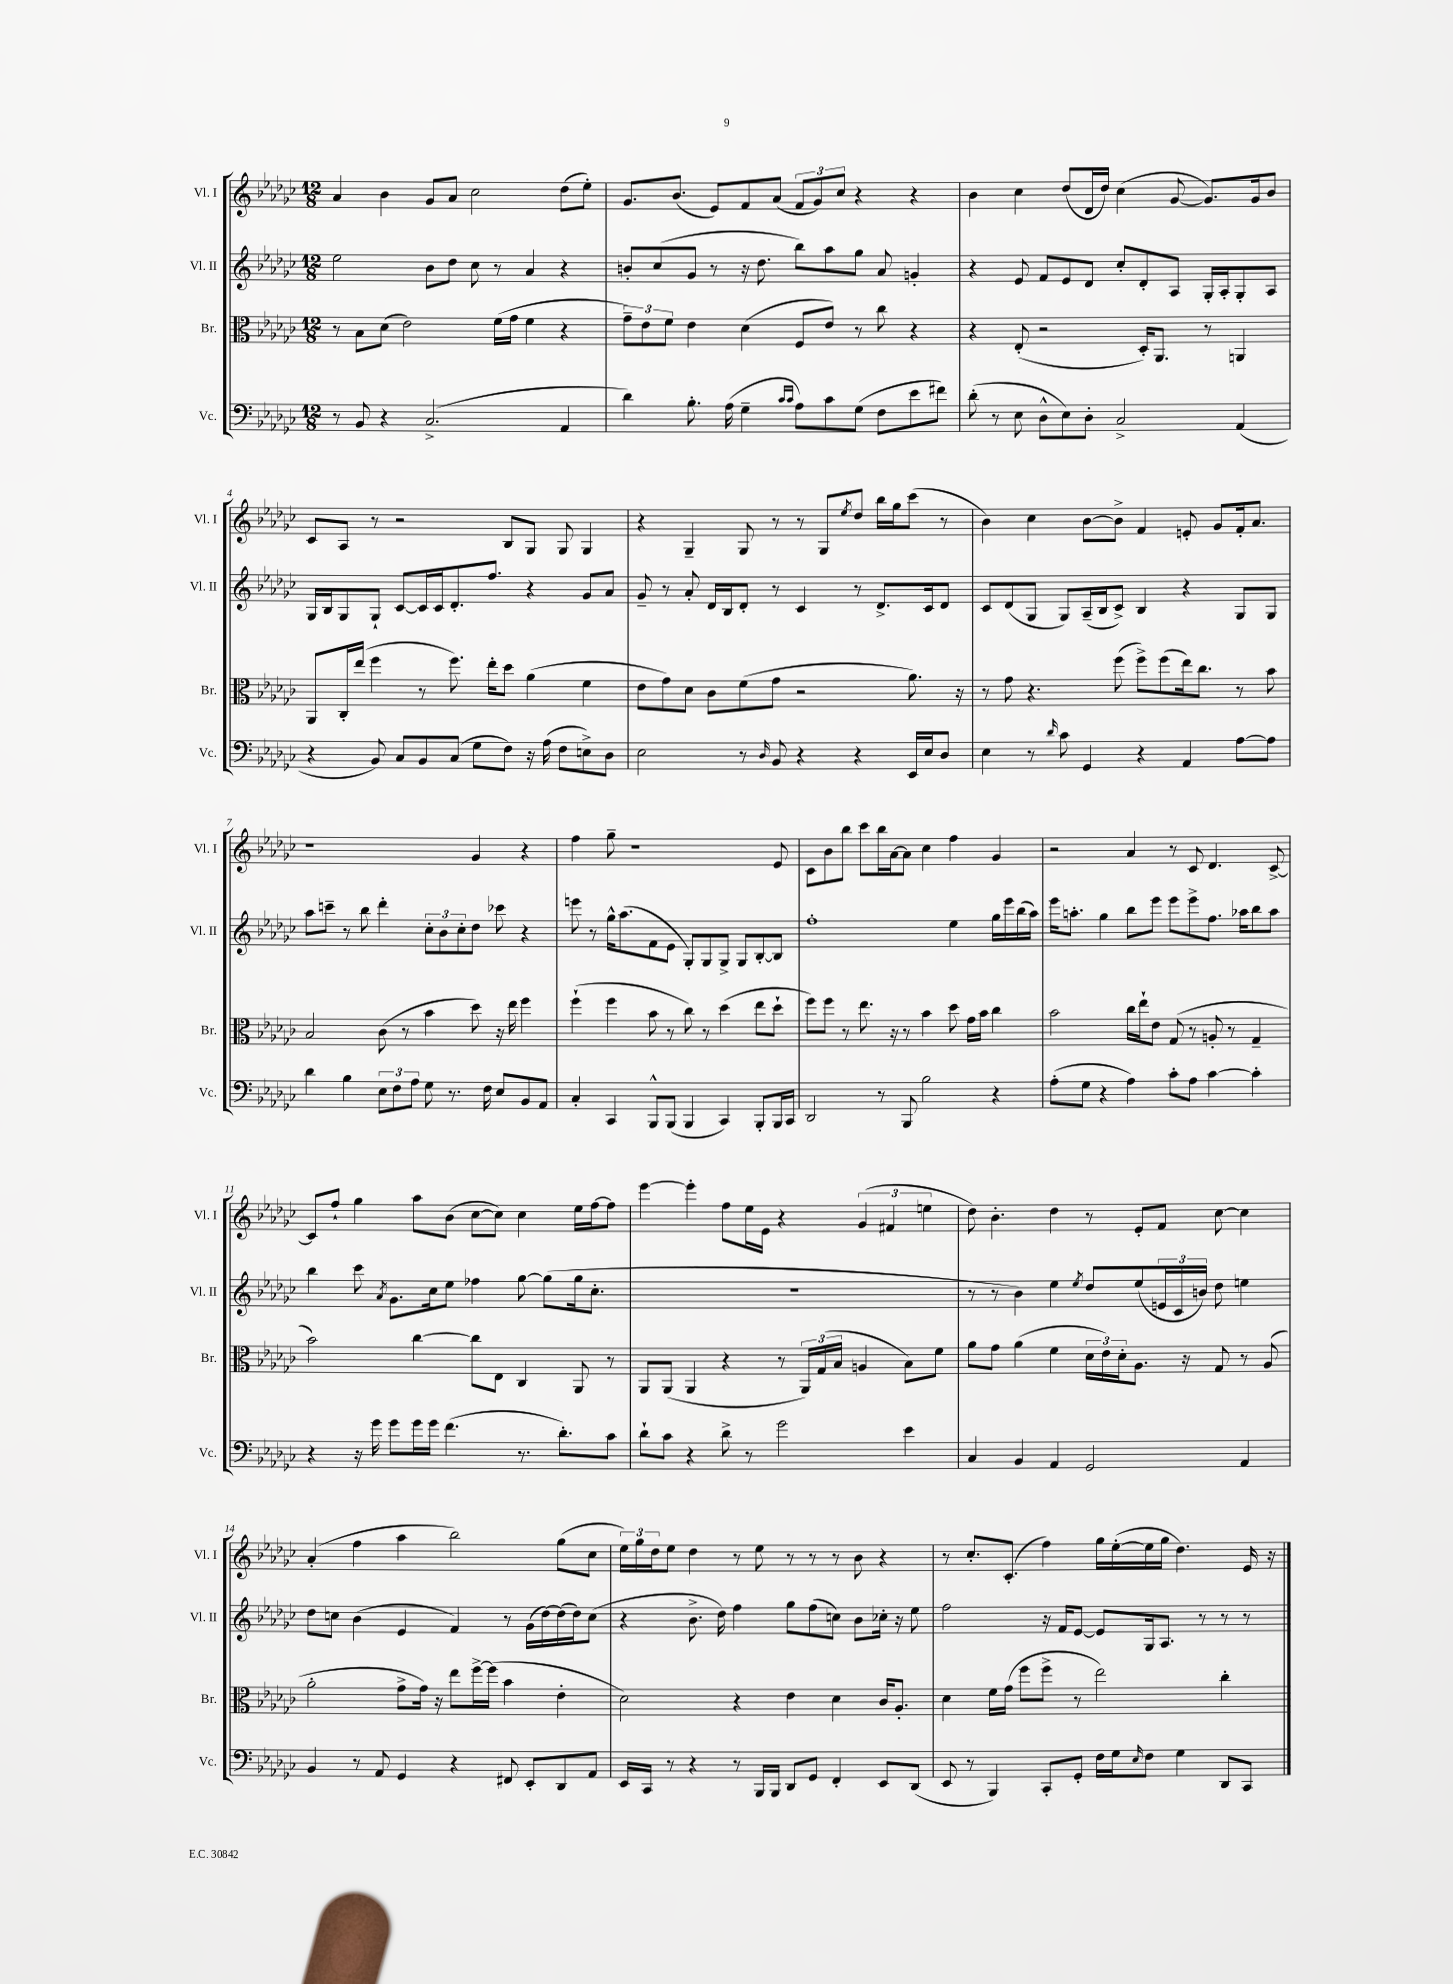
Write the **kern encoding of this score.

**kern	**kern	**kern	**kern
*part4	*part3	*part2	*part1
*staff4	*staff3	*staff2	*staff1
*I"Vc.	*I"Br.	*I"Vl. II	*I"Vl. I
*I'Vc.	*I'Br.	*I'Vl. II	*I'Vl. I
*clefF4	*clefC3	*clefG2	*clefG2
*k[b-e-a-d-g-c-]	*k[b-e-a-d-g-c-]	*k[b-e-a-d-g-c-]	*k[b-e-a-d-g-c-]
*M12/8	*M12/8	*M12/8	*M12/8
=1	=1	=1	=1
8r	8r	2ee-\	4a-/
8BB-/	8B-\L	.	.
4r	(8d-\J	.	4b-\
.	2e-\)	.	.
(2.C-^/	.	8b-\L	8g-/L
.	.	8dd-\J	8a-/J
.	.	8cc-\	2cc-\
.	(16f\LL	8r	.
.	16g-\JJ	.	.
.	4f\	4a-/	.
4AA-/	4r	4r	(8dd-\L
.	.	.	8ee-'\J)
=2	=2	=2	=2
4d-\)	12g-~\L)	8bn'/L	8.g-/L
.	12e-\	.	.
.	.	(8cc-/	.
.	12f\J	.	.
.	.	.	(8.b-/J
8.B-'\	4e-\	8g-/J	.
.	.	8r	8e-/L)
(16A-\	.	.	.
4G-~\	(4d-\	16r	8f/
.	.	8.dd-\	.
.	.	.	(8a-/J
16qqc-/LL	.	.	.
16qqc-/JJ	.	.	.
8A-\L)	8F/L	8bb-\L)	12f/L
.	.	.	12g-/)
8c-\	8e-/J)	8aa-\	.
.	.	.	12cc-/J
(8G-\J	8r	8gg-\J	4r
8F\L	8cc-\	8a-/	.
8e-\	4r	4gn'/	4r
8f#X\J)	.	.	.
=3	=3	=3	=3
(8d-'\	4r	4r	4b-\
8r	.	.	.
8E-\	(8E-'/	8e-/	4cc-\
8D-^^\L	2r	8f/L	.
8E-\)	.	8e-/	(8dd-/L
8D-'\J	.	8d-/J	16d-/L
.	.	.	16dd-/JJ)
2C-^/	.	8cc-'/L	(4cc-\
.	16D-'/KL)	8d-'/	.
.	8.AA-/J	.	.
.	.	8A-/J	[8g-/
.	8r	16G-'/LL	8.g-/L])
.	.	16A-'/J	.
(4AA-/	4AAn/	8G-'/	.
.	.	.	16g-/k
.	.	8A-/J	8b-/J
!!LO:LB:g=z
=4	=4	=4	=4
4r	8AA-/L	16G-/LL	8c-/L
.	.	16B-/J	.
.	16C-'/L	8G-/	8A-/J
.	(16ee-/JJ	.	.
8BB-/)	4ff\	8G-`/J	8r
8C-/L	.	[8c-/L	2r
8BB-/	8r	16c-/L]	.
.	.	16c-/J	.
(8C-/J	8.ff\)	8.d-'/	.
8G-\L	.	.	.
.	16ee-'\KL	8.ff/J	.
8F\J)	8dd-\J	.	8B-/L
16r	(4a-\	4r	8G-/J
(16A-\	.	.	.
8F\L	.	.	8G-/
8En^\)	4f\	8g-/L	4G-/
8D-\J	.	8a-/J	.
=5	=5	=5	=5
2E-\	8e-\L	8g-~/	4r
.	8g-\)	8r	.
.	8d-\J	8a-'/	4G-~/
.	8c-\L	16d-/LL	.
.	.	16B-/J	.
8r	(8f\	8d-'/J	8G-/
16qqD-/	.	.	.
8BB-/	8g-\J	8r	8r
4r	2r	4c-/	8r
.	.	.	8G-/L
.	.	.	8qee-/
4r	.	8r	8dd-/J
.	.	8.d-^/L	16bb-\LL
.	.	.	16gg-\J
16EE-/LL	8.a-\)	.	(8ccc-\J
16E-/J	.	16c-/k	.
8D-/J	.	8d-/J	8r
.	16r	.	.
=6	=6	=6	=6
4E-\	8r	8c-/L	4b-\)
.	8g-\	(8d-/	.
8r	4.r	8G-/J	4cc-\
16qqd-/	.	.	.
8c-\	.	8G-/L)	.
4GG-/	.	(16A-~/L	[8b-\L
.	.	16B-/J	.
.	(8ff\	8c-^/J)	8b-^\J]
4r	8ff^\L)	4B-/	4f/
.	(8ff\	.	.
4AA-/	16ee-\k)	4r	8en'/
.	8.cc-\J	.	.
.	.	.	8g-/L
[8A-\L	8r	8G-/L	16f'/k
.	.	.	8.a-/J
8A-\J]	8b-\	8G-/J	.
!!LO:LB:g=z
=7	=7	=7	=7
4d-\	2B-/	8aa-\L	1r
.	.	8cccn~\J	.
4B-\	.	8r	.
.	.	8bb-\	.
12E-\L	(8c-\	4ddd-'\	.
12F\	.	.	.
.	8r	.	.
12A-\J	.	.	.
8G-\	4b-\	12cc-'\L	.
.	.	12b-\	.
8.r	.	.	.
.	.	12cc-'\	.
.	8dd-\)	8dd-\J	4g-/
16F\	.	.	.
8E-/L	16r	8ccc-X\	.
.	16ee-\	.	.
8BB-/	4ff\	4r	4r
8AA-/J	.	.	.
=8	=8	=8	=8
4C-'/	(4ff`\	8eeen\	4ff\
.	.	8r	.
4CC-/	4ff\	16gg-^^\KL	8gg-~\
.	.	(8.aa-\	.
.	.	.	1r
8BBB-^^/L	8b-\	8f\	.
(8BBB-/J	8r	8e-\J	.
4BBB-/	8cc-\)	8G-'/L)	.
.	8r	8G-/	.
4CC-/)	(4dd-\	8G-^/J	.
.	.	8G-/L	.
8BBB-'/L	8ee-\L	[8B-'/	.
16BBB-/L	8dd-`\J	8B-/J]	8e-/
16CC-/JJ	.	.	.
=9	=9	=9	=9
2DD-/	8ff\L)	1ff'	8c-\L
.	8ff\J	.	8b-\
.	8r	.	8bb-\J
.	8.ee-\	.	8ccc-\L
8r	.	.	16bb-\L
.	16r	.	[16a-\J
8BBB-/	8r	.	8a-\J]
2B-\	4b-\	.	4cc-\
.	8dd-\	4ee-\	4ff\
.	16g-\LL	.	.
.	16b-\JJ	.	.
4r	4cc-\	16gg-\LL	4g-/
.	.	16eee-\	.
.	.	(16bb-\	.
.	.	16aa-\JJ)	.
=10	=10	=10	=10
(8A-'\L	2b-\	16eee-\KL	2r
.	.	8.aan'\J	.
8G-\J	.	.	.
4r	.	4gg-\	.
4A-\)	16cc-\LL	8bb-\L	4a-/
.	16ee-`\J	.	.
.	8e-\J	8eee-\J	.
8c-'\L	(8G-/	8eee-\L	8r
8A-\J	8r	8eee-^\	8c-/
[4c-\	8An'/	8.ff\J	4.d-/
.	8r	.	.
.	.	16aa-X\KL	.
4c-'\]	4G-~/	8bb-\	.
.	.	8aa-\J	[8c-^/
!!LO:LB:g=z
=11	=11	=11	=11
4r	2b-\)	4bb-\	8c-/L]
.	.	.	8ff`/J
16r	.	8ccc-\	4gg-\
16g-\	.	.	.
.	.	8qa-/	.
8g-\L	.	8.g-\L	.
16g-\L	[4cc-\	.	8aa-\L
16g-\JJ	.	16cc-\k	.
(4.f\	.	8ee-\J	(8b-\J
.	8cc-\L]	4ff-X\	[8cc-\L
.	8E-\J	.	8cc-\J])
8.r	4C-/	[8gg-\	4cc-\
.	.	(8gg-\L]	.
8.d-'\L)	.	.	.
.	8AA-/	16gg-\k	16ee-\LL
.	.	8.cc-'\J	[16ff\J
8c-\J	8r	.	8ff\J]
=12	=12	=12	=12
8d-`\L	8AA-/L	1.r	[4eee-\
8c-\J	(8AA-/J	.	.
4r	4AA-/	.	4eee-'\]
8d-^\	4r	.	8ff\L
8r	.	.	16ee-\L
.	.	.	16e-\JJ
2g-\	8r	.	4r
.	24AA-/LL)	.	.
.	(24G-/	.	.
.	24B-/JJ	.	.
.	4An/	.	(6g-/
.	.	.	6f#X/
4e-\	8B-\L)	.	.
.	.	.	6een\
.	8f\J	.	.
=13	=13	=13	=13
4C-/	8a-\L	8r	8dd-\)
.	8g-\J	8r	4.b-'\
4BB-/	(4a-\	4b-\)	.
4AA-/	4f\	4ee-\	4dd-\
.	.	8qee-/	.
2GG-/	24d-\LL	8dd-/L	8r
.	24e-\)	.	.
.	24d-'\J	.	.
.	8.A-\J	(8ee-/	8e-'/L
.	.	24en/L	8f/J
.	.	24c-/	.
.	16r	.	.
.	.	24bn/JJ)	.
.	8G-/	8dd-\	[8cc-\
4AA-/	8r	4een\	4cc-\]
.	(8A-/	.	.
!!LO:LB:g=z
=14	=14	=14	=14
4BB-/	2a-'\	8dd-\L	(4a-'/
.	.	8ccn\J	.
8r	.	(4b-\	4ff\
8AA-/	.	.	.
4GG-/	8g-^\L	4e-/	4aa-\
.	16g-\Jk)	.	.
.	16r	.	.
4r	8ee-\L	4f/)	2bb-\)
.	[16ff^\L	.	.
.	(16ff\JJ]	.	.
8FF#X/	4b-\	8r	.
8EE-'/L	.	(16g-\LL	.
.	.	[16dd-\)	.
8DD-/	4e-'\	(16dd-\]	(8gg-\L
.	.	16dd-\J)	.
8AA-/J	.	(8cc\J	8cc-\J
=15	=15	=15	=15
16EE-/LL	2d-\)	4r	24ee-\LL)
.	.	.	24gg-\
16CC-/JJ	.	.	.
.	.	.	24dd-\J
8r	.	.	8ee-\J
4r	.	8.b-^\	4dd-\
.	.	16dd-\)	.
8r	4r	4ff\	8r
16BBB-/LL	.	.	8ee-\
16BBB-/JJ	.	.	.
8DD-/L	4e-\	8gg-\L	8r
8GG-/J	.	(8ff\	8r
4FF'/	4d-\	8ccn\J)	8r
.	.	8b-\L	8b-\
8EE-/L	16c-/KL	16cc-X'\Jk	4r
.	8.A-'/J	16r	.
(8DD-/J	.	8ee-\	.
=16	=16	=16	=16
8EE-/	4d-\	2ff\	8r
8r	.	.	8.cc-'/L
4BBB-/)	16f\LL	.	.
.	(16g-\JJ	.	(8.c-'/J
.	8ff\L	.	.
8CC-'/L	8ff^\J	16r	4ff\)
.	.	16f/KL	.
8GG-'/J	8r	[8e-/J	.
16F\LL	2ee-\)	8e-/L]	16gg-\LL
16G-\J	.	.	([16ee-'\
16qqE-/	.	.	.
8F\J	.	16G-/k	16ee-\]
.	.	8.A-/J	16gg-\JJ
4G-\	.	.	4.dd-\)
.	.	8r	.
8DD-/L	4cc-'\	8r	.
8CC-/J	.	8r	16e-/
.	.	.	16r
==	==	==	==
*-	*-	*-	*-
